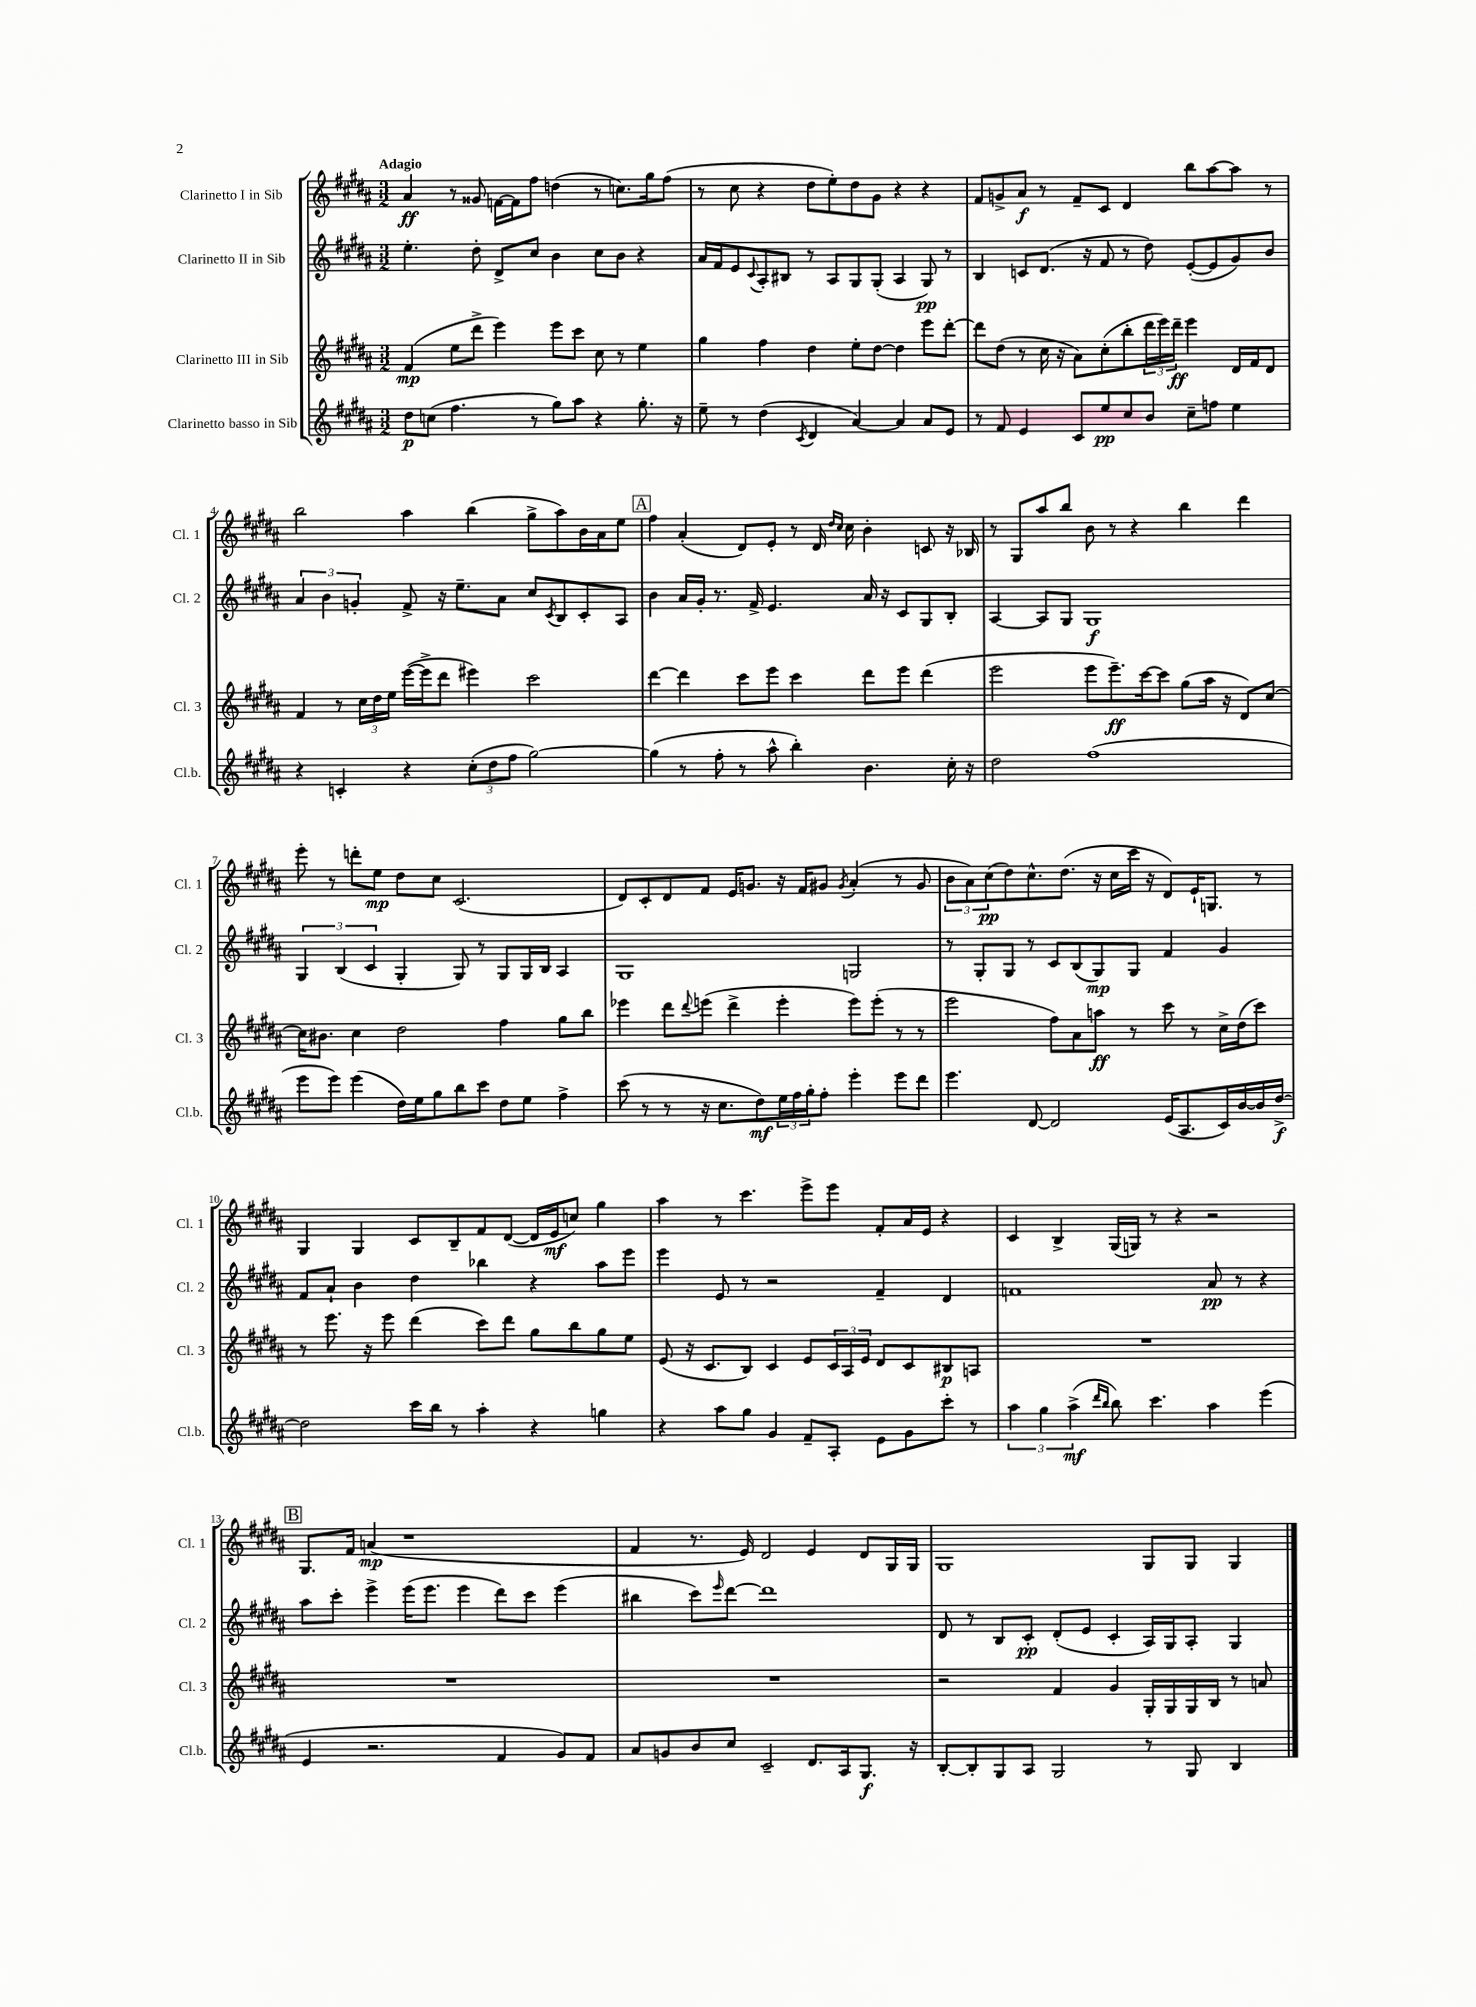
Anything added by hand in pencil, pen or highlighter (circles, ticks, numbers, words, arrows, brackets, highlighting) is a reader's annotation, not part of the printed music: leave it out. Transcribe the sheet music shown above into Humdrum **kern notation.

**kern	**dynam	**kern	**dynam	**kern	**dynam	**kern	**dynam
*part4	*part4	*part3	*part3	*part2	*part2	*part1	*part1
*staff4	*staff4	*staff3	*staff3	*staff2	*staff2	*staff1	*staff1
*I"Clarinetto basso in Sib	*	*I"Clarinetto III in Sib	*	*I"Clarinetto II in Sib	*	*I"Clarinetto I in Sib	*
*I'Cl.b.	*	*I'Cl. 3	*	*I'Cl. 2	*	*I'Cl. 1	*
*clefG2	*	*clefG2	*	*clefG2	*	*clefG2	*
*k[f#c#g#d#a#]	*	*k[f#c#g#d#a#]	*	*k[f#c#g#d#a#]	*	*k[f#c#g#d#a#]	*
*M3/2	*	*M3/2	*	*M3/2	*	*M3/2	*
=1	=1	=1	=1	=1	=1	=1	=1
!	!	!	!	!	!	!LO:TX:a:B:t=Adagio	!
8dd#\L	p	(4f#/	mp	4.ee'\	.	4a#/	ff
(8ccn\J	.	.	.	.	.	.	.
4.ff#\	.	8ee\L	.	.	.	8r	.
.	.	8ddd#^\J	.	8dd#'\	.	8g##X/	.
.	.	4eee\)	.	8d#^/L	.	[16fn\LL	.
.	.	.	.	.	.	16f\J]	.
8r	.	.	.	8cc#/J	.	8ff#\J	.
8gg#\L)	.	8eee\L	.	4b\	.	(4ddn\	.
8aa#\J	.	8ccc#\J	.	.	.	.	.
4r	.	8cc#\	.	8cc#\L	.	8r	.
.	.	8r	.	8b\J	.	8.ccn\L)	.
8.gg#'\	.	4ee\	.	4r	.	.	.
.	.	.	.	.	.	16gg#\k	.
.	.	.	.	.	.	(8ff#\J	.
16r	.	.	.	.	.	.	.
=2	=2	=2	=2	=2	=2	=2	=2
8ee~\	.	4gg#\	.	16a#/LL	.	8r	.
.	.	.	.	16f#/J	.	.	.
8r	.	.	.	8e/	.	8cc#\	.
.	.	.	.	8qqc#/	.	.	.
(4dd#\	.	4ff#\	.	8A#'/	.	4r	.
.	.	.	.	8B#X/J	.	.	.
8qc#/	.	.	.	.	.	.	.
4d#/	.	4dd#\	.	8r	.	8dd#\L	.
.	.	.	.	8A#/L	.	8ee'\)	.
[4a#/)	.	8ee'\L	.	8G#/	.	8dd#\	.
.	.	[8dd#\J	.	(8G#'/J	.	8g#\J	.
4a#/]	.	4dd#\]	.	4A#/	.	4r	.
8a#/L	.	8eee\L	.	8G#/)	pp	4r	.
8e/J	.	[8ddd#'\J	.	8r	.	.	.
=3	=3	=3	=3	=3	=3	=3	=3
8r	.	8ddd#\L]	.	4B/	.	8f#/L	.
8f#/	.	(8dd#\J	.	.	.	8gn^/	.
4e/	.	8r	.	8cn/L	.	8a#/J	f
.	.	16cc#\	.	(8.d#/J	.	8r	.
.	.	16r	.	.	.	.	.
8c#/L	.	8a#\L)	.	.	.	8f#~/L	.
.	.	.	.	16r	.	.	.
8ee/	pp	(8cc#'\	.	8f#/	.	8c#/J	.
8cc#/	.	8bb'\	.	8r	.	4d#/	.
8b/J	.	24ddd#\L	.	8dd#\)	.	.	.
.	.	24eee\)	.	.	.	.	.
.	.	24ddd#~\JJ	ff	.	.	.	.
8cc#~\L	.	4eee\	.	([8e'/L	.	8bb\L	.
8ffn\J	.	.	.	8e/]	.	[8aa#\	.
4ee\	.	16d#/LL	.	8g#/)	.	8aa#\J]	.
.	.	16f#/J	.	.	.	.	.
.	.	8d#/J	.	8b/J	.	8r	.
!!LO:LB:g=z
=4	=4	=4	=4	=4	=4	=4	=4
4r	.	4f#/	.	6a#/	.	2bb\	.
.	.	.	.	6b\	.	.	.
4cn'/	.	8r	.	.	.	.	.
.	.	.	.	6gn'/	.	.	.
.	.	24cc#\LL	.	.	.	.	.
.	.	24dd#\	.	.	.	.	.
.	.	24ee\JJ	.	.	.	.	.
4r	.	([16eee\LL	.	8f#^/	.	4aa#\	.
.	.	16eee^\J]	.	.	.	.	.
.	.	8ddd#\J	.	16r	.	.	.
.	.	.	.	8.ee~\L	.	.	.
(12cc#'\L	.	4eee#X\)	.	.	.	(4bb\	.
12dd#\	.	.	.	.	.	.	.
.	.	.	.	8a#\J	.	.	.
12ff#\J	.	.	.	.	.	.	.
[2gg#\)	.	2ccc#\	.	8cc#/L	.	8gg#^\L	.
.	.	.	.	8qc#/	.	.	.
.	.	.	.	8B/	.	8aa#\)	.
.	.	.	.	8c#'/	.	16b\L	.
.	.	.	.	.	.	16a#\J	.
.	.	.	.	8A#/J	.	8ee\J	.
!!LO:REH:place=s1:t=A
=5	=5	=5	=5	=5	=5	=5	=5
(4gg#\]	.	[4ddd#\	.	4b\	.	4ff#\	.
8r	.	4ddd#\]	.	16a#/LL	.	(4a#'/	.
.	.	.	.	16g#'/JJ	.	.	.
8ff#'\	.	.	.	8.r	.	.	.
8r	.	8ccc#\L	.	.	.	8d#/L)	.
.	.	.	.	16f#^/	.	.	.
8aa#^^\	.	8eee\J	.	4.e/	.	8e'/J	.
4bb'\)	.	4ccc#\	.	.	.	8r	.
.	.	.	.	.	.	16d#/	.
.	.	.	.	.	.	16qqdd#/LL	.
.	.	.	.	.	.	16qqcc#/JJ	.
.	.	.	.	.	.	16cc#\	.
4.b\	.	8ddd#\L	.	16a#/	.	4b'\	.
.	.	.	.	16r	.	.	.
.	.	8eee\J	.	8c#/L	.	.	.
.	.	(4ddd#\	.	8G#/	.	8cn/	.
16cc#'\	.	.	.	8B'/J	.	16r	.
16r	.	.	.	.	.	16B-X/	.
=6	=6	=6	=6	=6	=6	=6	=6
2dd#\	.	2eee\	.	[4A#/	.	8r	.
.	.	.	.	.	.	8G#/L	.
.	.	.	.	8A#/L]	.	8aa#/	.
.	.	.	.	8G#/J	.	8bb/J	.
(1ff#	.	8eee\L	.	1G#	f	8b\	.
.	.	8.eee~\)	ff	.	.	8r	.
.	.	.	.	.	.	4r	.
.	.	[16ccc#\k	.	.	.	.	.
.	.	8ccc#\J]	.	.	.	.	.
.	.	(8gg#\L	.	.	.	4bb\	.
.	.	16aa#\Jk	.	.	.	.	.
.	.	16r	.	.	.	.	.
.	.	8d#/L)	.	.	.	4ddd#\	.
.	.	[8cc#/J	.	.	.	.	.
!!LO:LB:g=z
=7	=7	=7	=7	=7	=7	=7	=7
8eee\L	.	16cc#\KL]	.	6G#/	.	8eee'\	.
.	.	8.b#X\J	.	.	.	.	.
8eee\J)	.	.	.	.	.	8r	.
.	.	.	.	(6B/	.	.	.
(4eee\	.	4cc#\	.	.	.	8dddn'\L	.
.	.	.	.	6c#/	.	.	.
.	.	.	.	.	.	8ee\J	mp
16dd#\LL)	.	2dd#\	.	4G#'/	.	8dd#\L	.
16ee\J	.	.	.	.	.	.	.
8gg#\	.	.	.	.	.	8cc#\J	.
8bb\	.	.	.	8G#/)	.	(2.c#/	.
8ccc#\J	.	.	.	8r	.	.	.
8dd#\L	.	4ff#\	.	8G#/L	.	.	.
8ee\J	.	.	.	16G#/L	.	.	.
.	.	.	.	16B/JJ	.	.	.
4ff#^\	.	8gg#\L	.	4A#/	.	.	.
.	.	8bb\J	.	.	.	.	.
=8	=8	=8	=8	=8	=8	=8	=8
(8ccc#\	.	4eee-X\	.	1G#	.	8d#/L)	.
8r	.	.	.	.	.	8c#'/	.
8r	.	8ddd#\L	.	.	.	8d#/	.
.	.	8qqddd#/	.	.	.	.	.
16r	.	(8eeen\J	.	.	.	8f#/J	.
8.cc#\L	.	.	.	.	.	.	.
.	.	4ddd#^\	.	.	.	16e/KL	.
.	.	.	.	.	.	8.gn/J	.
8dd#\)	mf	.	.	.	.	.	.
24ee\L	.	4eee'\	.	.	.	16r	.
24ff#\	.	.	.	.	.	.	.
.	.	.	.	.	.	16f#/KL	.
24gg#'\J	.	.	.	.	.	.	.
8ff#'\J	.	.	.	.	.	8g#X/J	.
.	.	.	.	.	.	8qg#/	.
4eee'\	.	8eee\L)	.	2Gn/	.	(4a#'/	.
.	.	(8eee'\J	.	.	.	.	.
8eee\L	.	8r	.	.	.	8r	.
8ddd#\J	.	8r	.	.	.	8g#/	.
=9	=9	=9	=9	=9	=9	=9	=9
4.eee\	.	2eee\	.	8r	.	12b\L	.
.	.	.	.	.	.	12a#\)	.
.	.	.	.	8G#'/L	.	.	.
.	.	.	.	.	.	(12cc#\	pp
.	.	.	.	8G#/J	.	8dd#\)	.
[8d#/	.	.	.	8r	.	8.cc#^^\	.
2d#/]	.	8ff#\L)	.	8c#/L	.	.	.
.	.	.	.	.	.	(8.dd#\J	.
.	.	8a#\	.	(8B/	.	.	.
.	.	8aan\J	ff	8G#/)	mp	16r	.
.	.	.	.	.	.	16cc#\LL	.
.	.	8r	.	8G#/J	.	16ccc#\JJ	.
.	.	.	.	.	.	16r	.
(16e/KL	.	8ccc#\	.	4f#/	.	8d#/L)	.
8.A#/	.	.	.	.	.	.	.
.	.	8r	.	.	.	16e`/K	.
.	.	.	.	.	.	8.Gn/J	.
16c#/L)	.	16cc#^\LL	.	4g#/	.	.	.
[16b/	.	(16dd#\J	.	.	.	.	.
16b/]	.	8ccc#\J)	.	.	.	8r	.
[16dd#^/JJ	f	.	.	.	.	.	.
!!LO:LB:g=z
=10	=10	=10	=10	=10	=10	=10	=10
2dd#\]	.	8r	.	8f#/L	.	4G#/	.
.	.	8.eee\	.	8a#`/J	.	.	.
.	.	.	.	4b\	.	4G#/	.
.	.	16r	.	.	.	.	.
.	.	8eee\	.	.	.	.	.
16ccc#\LL	.	(4ddd#\	.	4dd#\	.	8c#/L	.
16bb\JJ	.	.	.	.	.	.	.
8r	.	.	.	.	.	8B~/	.
4aa#'\	.	8ccc#\L)	.	4bb-X\	.	8f#/	.
.	.	8ddd#\J	.	.	.	([8d#/J	.
4r	.	8gg#\L	.	4r	.	16d#/LL]	.
.	.	.	.	.	.	16e/J	mf
.	.	8bb\	.	.	.	8ccn/J)	.
4ggn\	.	8gg#\	.	8aa#\L	.	4gg#\	.
.	.	8ee\J	.	8eee\J	.	.	.
=11	=11	=11	=11	=11	=11	=11	=11
4r	.	(8e/	.	4eee\	.	4aa#\	.
.	.	16r	.	.	.	.	.
.	.	8.c#/L	.	.	.	.	.
8aa#\L	.	.	.	8e/	.	8r	.
8gg#\J	.	8B/J)	.	8r	.	4.ccc#\	.
4g#/	.	4c#/	.	2r	.	.	.
8f#~/L	.	8e/L	.	.	.	8eee^\L	.
8A#'/J	.	24c#/L	.	.	.	8eee\J	.
.	.	24A#/	.	.	.	.	.
.	.	24e/JJ	.	.	.	.	.
8e\L	.	8d#/L	.	4f#~/	.	8f#'/L	.
8g#\	.	8c#/	.	.	.	16a#/L	.
.	.	.	.	.	.	16e/JJ	.
8ccc#'\J	.	8B#X/	p	4d#/	.	4r	.
8r	.	8An/J	.	.	.	.	.
=12	=12	=12	=12	=12	=12	=12	=12
6aa#\	.	1.r	.	1fn	.	4c#/	.
6gg#\	.	.	.	.	.	.	.
.	.	.	.	.	.	4B^/	.
(6aa#^\	mf	.	.	.	.	.	.
16qqddd#/LL	.	.	.	.	.	.	.
16qqbb/JJ	.	.	.	.	.	.	.
8bb\)	.	.	.	.	.	(16G#/LL	.
.	.	.	.	.	.	16Gn/JJ)	.
4.ccc#\	.	.	.	.	.	8r	.
.	.	.	.	.	.	4r	.
4aa#\	.	.	.	8a#/	pp	2r	.
.	.	.	.	8r	.	.	.
(4eee\	.	.	.	4r	.	.	.
!!LO:LB:g=z
!!LO:REH:place=s1:t=B
=13	=13	=13	=13	=13	=13	=13	=13
4e/	.	1.r	.	8aa#\L	.	8.G#/L	.
.	.	.	.	8ccc#'\J	.	.	.
.	.	.	.	.	.	16f#/Jk	.
2.r	.	.	.	4eee^\	.	(4an/	mp
.	.	.	.	(16eee\KL	.	1r	.
.	.	.	.	8.eee\J	.	.	.
.	.	.	.	4eee\	.	.	.
4f#/	.	.	.	8ddd#\L)	.	.	.
.	.	.	.	8ccc#\J	.	.	.
8g#/L)	.	.	.	(4eee\	.	.	.
8f#/J	.	.	.	.	.	.	.
=14	=14	=14	=14	=14	=14	=14	=14
8a#/L	.	1.r	.	4bb#X\	.	4f#/	.
8gn/	.	.	.	.	.	.	.
8b/	.	.	.	8ccc#\L)	.	8.r	.
.	.	.	.	16qqeee/	.	.	.
8cc#/J	.	.	.	[8ddd#\J	.	.	.
.	.	.	.	.	.	16e/)	.
2c#~/	.	.	.	1ddd#]	.	2d#/	.
8.d#/L	.	.	.	.	.	4e/	.
16A#/k	.	.	.	.	.	.	.
8.G#/J	f	.	.	.	.	8d#/L	.
.	.	.	.	.	.	16G#/L	.
16r	.	.	.	.	.	16G#/JJ	.
=15	=15	=15	=15	=15	=15	=15	=15
[8B'/L	.	2r	.	8d#/	.	1G#	.
8B'/]	.	.	.	8r	.	.	.
8G#/	.	.	.	8B/L	.	.	.
8A#/J	.	.	.	8c#'/J	pp	.	.
2G#/	.	4f#/	.	(8d#'/L	.	.	.
.	.	.	.	8e/J	.	.	.
.	.	4g#/	.	4c#'/	.	.	.
8r	.	16G#'/LL	.	16A#/LL)	.	8G#/L	.
.	.	16G#/	.	16G#/J	.	.	.
8G#/	.	16G#/	.	8A#'/J	.	8G#/J	.
.	.	16B/JJ	.	.	.	.	.
4B/	.	8r	.	4G#/	.	4G#/	.
.	.	8an/	.	.	.	.	.
==	==	==	==	==	==	==	==
*-	*-	*-	*-	*-	*-	*-	*-
